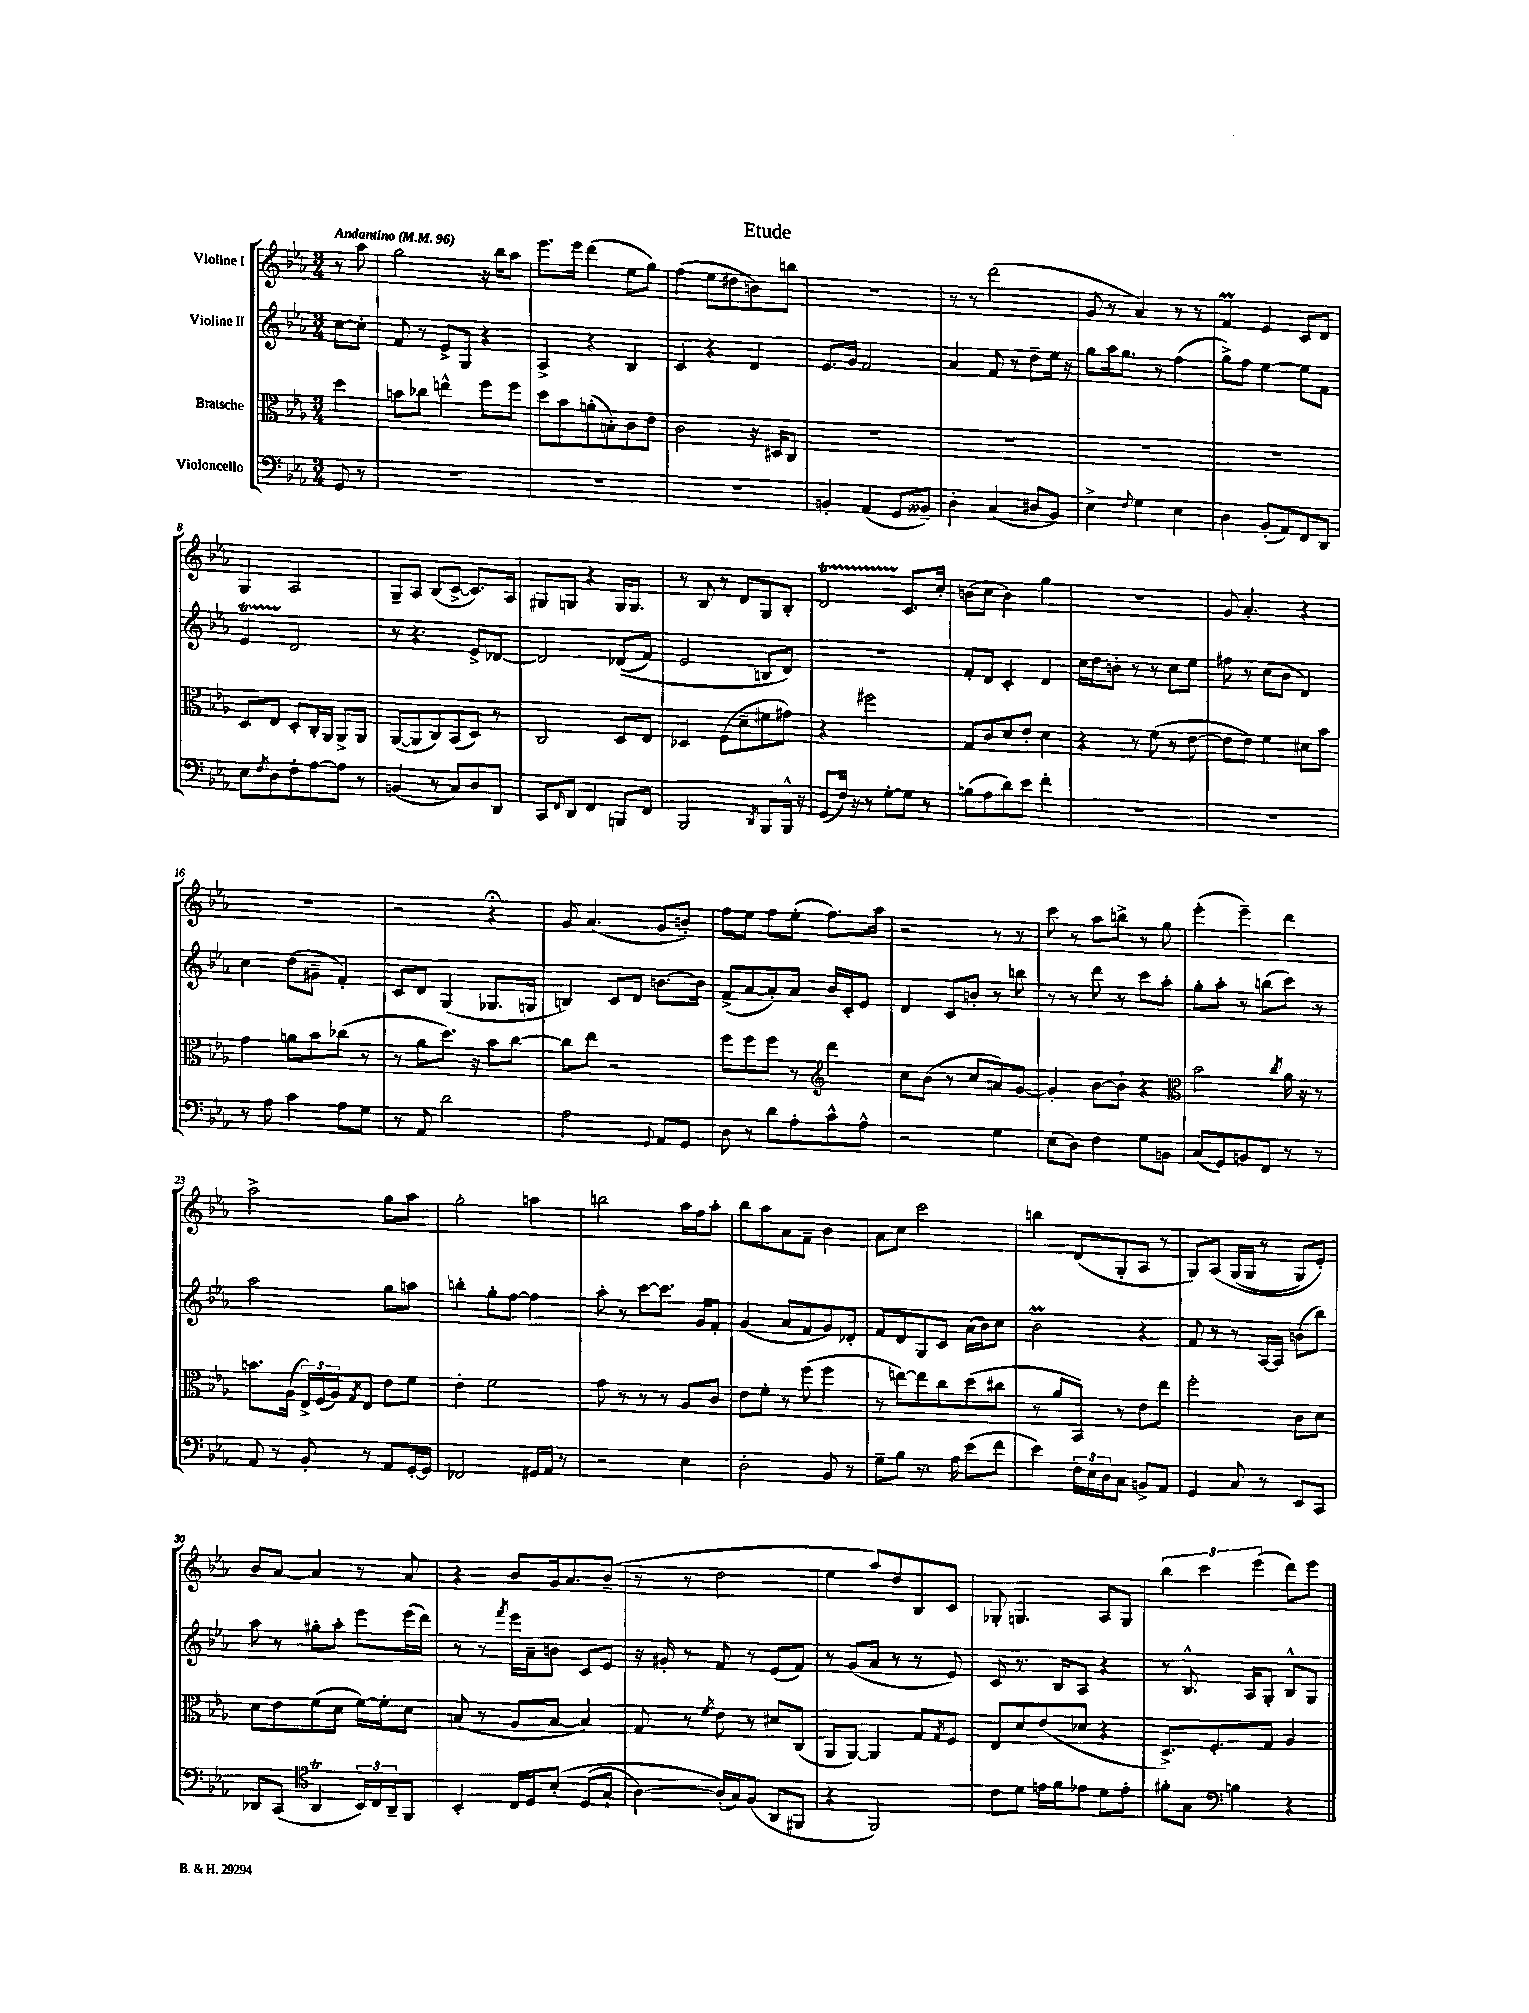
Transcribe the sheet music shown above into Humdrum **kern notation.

**kern	**kern	**kern	**kern
*staff4	*staff3	*staff2	*staff1
*clefF4	*clefC3	*clefG2	*clefG2
*k[b-e-a-]	*k[b-e-a-]	*k[b-e-a-]	*k[b-e-a-]
*M3/4	*M3/4	*M3/4	*M3/4
*MM96	*MM96	*MM96	*MM96
8GG/	4dd\	[8cc\L	8r
8r	.	8cc'\]J	8aa-\
=	=	=	=
2.r	8b\L	8f/	2gg\
.	8cc-\J	8r	.
.	4ee^^\	8e-^/L	.
.	.	8G/J	.
.	8ff\L	4r	16r
.	.	.	16bb-\LK
.	8ff\J	.	8aa-\J
=	=	=	=
2.r	8dd\L	4A-^/	8.eee-\L
.	8b-\	.	.
.	.	.	16eee-\Jk
.	(8a'\	4r	(4ddd\
.	8B'\)	.	.
.	8c\	4B-/	8ee-\L
.	8e-\J	.	8gg\J)
=	=	=	=
2.r	2c\	4c/	(4ff\
.	.	4r	8ee-\L
.	.	.	8dd#\
.	16r	4d/	8b\)
.	16D#/LK	.	.
.	8C/J	.	8bb\J
=	=	=	=
4BB'/	2.r	8.e-/L	2.r
.	.	16g/Jk	.
(4AA-/	.	2f/	.
8GG/L	.	.	.
8BB--~/J)	.	.	.
=	=	=	=
4D'\	2.r	4a-/	8r
.	.	.	8r
(4C/	.	8f/	(2ddd\
.	.	8r	.
8D#/L	.	8dd~\L	.
8BB-/J)	.	16ee-\Jk	.
.	.	16r	.
=	=	=	=
4E-^\	2.r	8gg\L	8g/
.	.	16aa-\k	8r
.	.	8.gg\J	.
8qqF/	.	.	.
4G\	.	.	4a-/)
.	.	8r	.
4E-\	.	(4ff\	8r
.	.	.	8r
=	=	=	=
4D\	2.r	8gg^\L)	4f/
.	.	8ff\J	.
(8BB-'/L	.	[4ee-\	4e-/
8AA-/)	.	.	.
8FF/	.	8ee-\]L	8c/L
8DD/J	.	8f\J	8d/J
=	=	=	=
8E-\L	8D/L	4e-/	4G/
8qF/	.	.	.
8D\	8E-/J	.	.
8F'\	8D'/L	2d/	2A-/
[8A-\	16C'/L	.	.
.	16AA-/JJ	.	.
8A-\]J	8AA-^/L	.	.
8r	8AA-/J	.	.
=	=	=	=
(4BB/	([8AA-/L	8r	8G~/L
.	8AA-/]	4.r	8A-/J
8r	8C/)	.	(8B-/L
8C/L)	(8BB-/	.	[8c^/J
8D/	8D/J)	8e-^/L	8.c/]L)
8DD/J	8r	[8d-/J	.
.	.	.	16A-/Jk
=	=	=	=
8CC/L	2C/	2d-/]	8G#/L
16qqFF/	.	.	.
8DD/J	.	.	8G/J
4FF/	.	.	4r
8BBB/L	8D/L	&((8d-/L	16G/LK
.	.	.	8.G/J
8FF/J	8E-/J	8f/J)	.
=	=	=	=
2BBB-/	4D-/	2e-/	8r
.	.	.	8B-/
.	(8F\L	.	8r
.	8d~\	.	8d/L
8qDD/	.	.	.
8BBB-/L	8f#\	8B/L	8G/
16BBB-^^/Jk	8g#\J)	8d/J&)	8B-'/J
16r	.	.	.
=	=	=	=
(8GG/L	4r	2.r	2d/
16F/Jk)	.	.	.
16r	.	.	.
8r	2ff#\	.	.
[8G'\L	.	.	.
8G\]J	.	.	8.c/L
8r	.	.	.
.	.	.	16cc'/Jk
=	=	=	=
(8B\L	8G/L	8f'/L	(8b\L
8A-\	8c/	8d/J	8cc\J
8d\)	8d/	4c'/	4b\)
8e-\J	8e-'/J	.	.
4f'\	4d\	4d/	4gg\
=	=	=	=
2.r	4r	16cc\LL	2.r
.	.	16dd\J	.
.	.	8b'\J	.
.	8r	8r	.
.	(8f\	8r	.
.	8r	8cc\L	.
.	[8e-\	8ee-\J	.
=	=	=	=
2.r	8e-\]L	8ff#\	8g/
.	8e-\J)	8r	4.a-'/
.	4f\	(8cc\L	.
.	.	8b-\J	.
.	8d#\L	4d/)	4r
.	8b-\J	.	.
=	=	=	=
8r	4g\	4cc\	2.r
8A-\	.	.	.
4c\	8a\L	(8dd\L	.
.	8b-\	8g#~\J	.
8A-\L	(8cc-\J	4f'/)	.
8G\J	8r	.	.
=	=	=	=
8r	8r	8c/L	2r
8AA-/	8a-\L	8d/J	.
2d\	8.dd\J)	(4G/	.
.	16r	.	.
.	8b-\L	8.G-/L	4r;
.	[8cc\J	.	.
.	.	16G/Jk	.
=	=	=	=
2A-\	8cc\]L	4B/)	8g/
.	8ee-\J	.	(4.a-/
.	2r	8c/L	.
.	.	8d/J	.
8qqGG/	.	.	.
8AA-/L	.	[8.b\L	8g/L
8GG/J	.	.	8b'/J)
.	.	16b\]Jk	.
=	=	=	=
8D\	8ff\L	(8f^/L	8ff\L
8r	8ff\	[8a-/	8ee-\J
8d\L	8ff\J	8a-'/])	8ff\L
8A-'\	8r	8a-/J	(8ee-'\J
*	*clefG2	*	*
8c^^\	4ddd\	16b-/LL	8.ff\L)
.	.	16c'/J	.
8A-^^\J	.	8e-/J	.
.	.	.	16aa-\Jk
=	=	=	=
2r	8cc\L	4d/	2r
.	(8b-\J	.	.
.	8r	8c/L	.
.	8cc/L	8b'/J	.
4G\	8a/)	8r	8r
.	[8g/J	8bb\	8r
=	=	=	=
(8E-\L	4g'/]	8r	8ccc\
8D\J)	.	8r	8r
4F\	[8b-\L	8ddd\	8aa-\L
.	8b-`\]J	8r	8bb^\J
8G\L	4r	8ccc\L	8r
8BB\J	.	8aa-'\J	8gg\
=	=	=	=
*	*clefC3	*	*
(8C/L	2b-\	8gg'\L	(4eee-'\
8GG/)	.	8aa-'\J	.
8BB/	.	8r	4eee-~\)
8FF/J	.	(8bb\L	.
.	8qcc/	.	.
8r	16a-\	8ccc\J)	4ddd\
.	16r	.	.
8r	8r	8r	.
=	=	=	=
8AA-/	8.b\L	2aa-\	2aa-^\
8r	.	.	.
.	(16A-\Jk	.	.
8BB-'/	24E-^/LL)	.	.
.	(24F/	.	.
.	24A-/J)	.	.
.	8qG/	.	.
8r	8E-/J	.	.
8AA-/L	8e-\L	8gg\L	8gg\L
[16GG'/L	8f\J	8aa\J	8aa-\J
16GG/]JJ	.	.	.
=	=	=	=
2FF-/	4e-'\	4bb'\	2gg'\
.	2f\	8gg'\L	.
.	.	[8ff\J	.
16GG#/LL	.	4ff\]	4aa\
16AA-/JJ	.	.	.
8r	.	.	.
=	=	=	=
2r	8g\	8aa-'\	2bb\
.	8r	8r	.
.	8r	[8ccc\L	.
.	8r	8.ccc\]J	.
4E-\	8A-/L	.	16aa-\LL
.	.	16g/LK	16ff\J
.	8c/J	8f'/J	8aa-'\J
=	=	=	=
2D'\	8e-\L	(4g/	8bb-\L
.	8f'\J	.	8aa-\
.	8r	8a-/L	8a-\
.	(8ff\	8f/	8f~\J
8BB-/	4ff\	8g/)	4b-\
8r	.	8d-'/J	.
=	=	=	=
8G~\L	8r	8f/L	8a-\L
8B-\J	[8ee\L)	8d/	8cc\J
8.r	8ee\]	8G/	2ccc\
.	8cc\	8c/J	.
16A-\	.	.	.
(8e-\L	(8dd\	(16a-\LL	.
.	.	16b-\J)	.
8f\J	8cc#\J	8cc\J	.
=	=	=	=
4e-\)	8r	2b-\	4bb\
.	8a-/L	.	.
24F\LL	8BB-/J)	.	(8d/L
24E-\	.	.	.
24D\J	.	.	.
8C\J	8r	.	8G'/
8BB^/L	8e-\L	4r	8A-/J
8AA-/J	8ee-\J	.	8r
=	=	=	=
4GG/	2ff'\	8f/	8G/L)
.	.	8r	&(8A-/J
8C/	.	8r	(16G/LL
.	.	.	16G/JJ
8r	.	[16A-/LL	8r
.	.	16A-/]JJ	.
8EE-/L	8c\L	(8b\L	8G/L)
8CC/J	8d\J	8bb-\J)	8e-'/J&)
=	=	=	=
8DD-/L	8d\L	8aa-\	8b-/L
(8CC/J	8e-\	8r	[8a-/J
*clefC4	*	*	*
4AA-/	(8f\	8gg#'\L	4a-/]
.	8d\J	8aa-'\J	.
24BB-/LL)	[16f\LL)	8eee-\L	8r
24C/	.	.	.
.	16f'\]J	.	.
24AA-~/J	.	.	.
8FF/J	8d\J	(16eee-\L	8a-/
.	.	16ddd\JJ)	.
=	=	=	=
4BB-'/	(8B/	8r	4r
.	8r	8r	.
.	.	8qfff/	.
16C/LL	8A-/L	16eee-\LL	8b-/L
16D/J	.	16a-~\J	.
&(8B-'/J	[8B/J	8b\J	16g/k
.	.	.	8.a-/
(8D/L	4B/])	8c/L	.
8G`/J	.	8e-/J	(8b-~/J
=	=	=	=
[4A-\)	8G/	16r	8r
.	.	16g#'/	.
.	8r	8r	8r
.	8qf/	.	.
(16A-'/]LL&)	8e-\	8f/	2dd\
16G/J)	.	.	.
(8F/J	8r	8r	.
8AA-/L	8d#/L	(8e-/L	.
8FF#/J	(8C/J	8f/J)	.
=	=	=	=
4r	8AA-/L	8r	4ee-\
.	[8AA-/J)	(8g/L	.
2FF/)	4AA-/]	8a-/J	8aa-/L)
.	.	8r	8dd/
.	8G/L	8r	8B-/
.	8qG/	.	.
.	8F/J	8e-/)	8c/J
=	=	=	=
8c\L	8E-/L	8c/	8G-'/
8d\J	8d/	8.r	4.G/
16e\LL	(8e-/	.	.
16f\J	.	16B-/LK	.
8e-\J	8d-/J	8A-/J	.
8d\L	4r	4r	8A-/L
8e-'\J	.	.	8G/J
=	=	=	=
8f#'\L	8.D^/L)	8r	6bb-\
8G\J	.	8.B-^^/	.
.	.	.	6ccc\
.	8.F'/	.	.
*clefF4	*	*	*
4B\	.	.	.
.	.	16A-/LK	.
.	.	.	(6eee-\
.	8G/J	8G'/J	.
4r	4A-/	8B-^^/L	8ddd\L)
.	.	8G/J	8eee-\J
==	==	==	==
*-	*-	*-	*-
